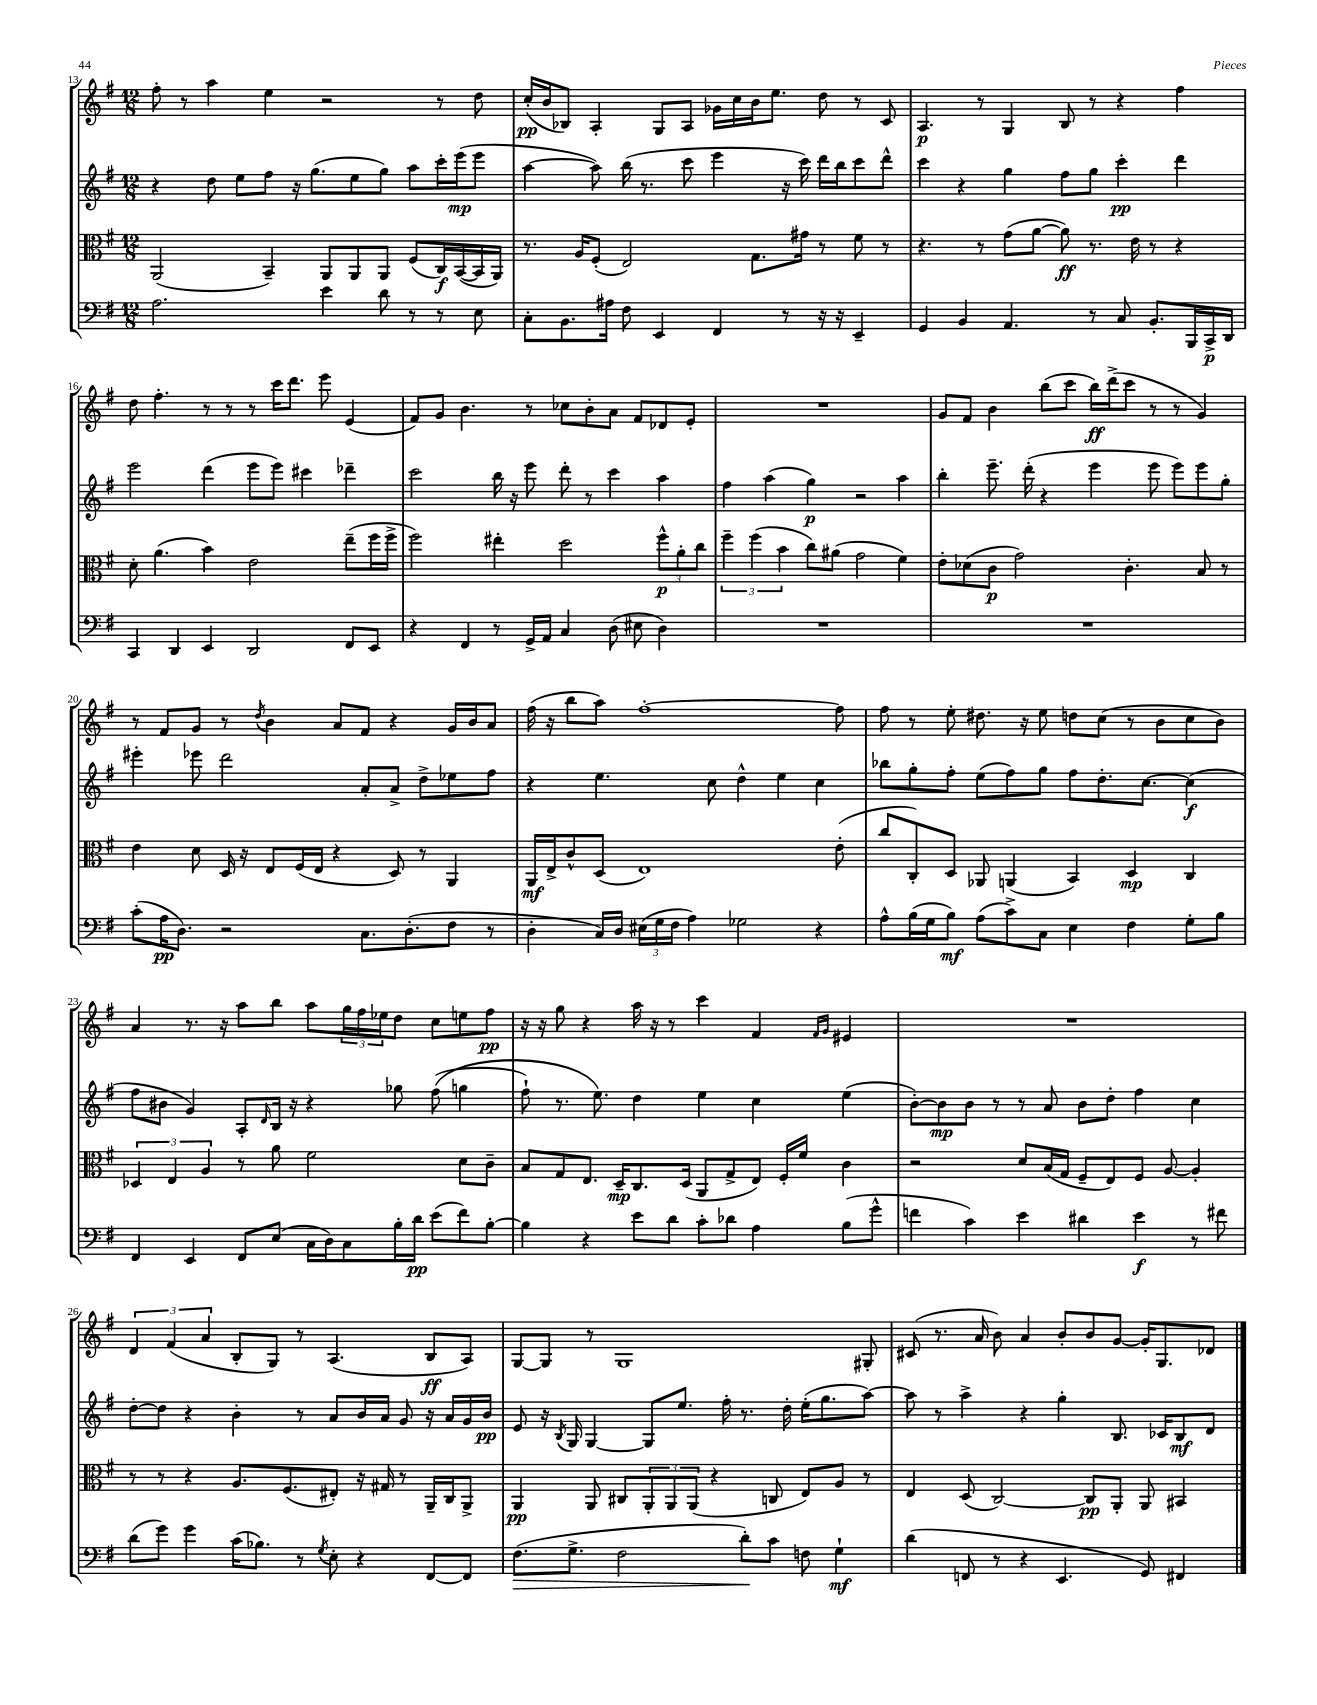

**kern	**dynam	**kern	**dynam	**kern	**dynam	**kern	**dynam
*part4	*part4	*part3	*part3	*part2	*part2	*part1	*part1
*staff4	*staff4	*staff3	*staff3	*staff2	*staff2	*staff1	*staff1
*clefF4	*	*clefC3	*	*clefG2	*	*clefG2	*
*k[f#]	*	*k[f#]	*	*k[f#]	*	*k[f#]	*
*M12/8	*	*M12/8	*	*M12/8	*	*M12/8	*
=13	=13	=13	=13	=13	=13	=13	=13
2.A\	.	(2AA/	.	4r	.	8ff#'\	.
.	.	.	.	.	.	8r	.
.	.	.	.	8dd\	.	4aa\	.
.	.	.	.	8ee\L	.	.	.
.	.	4BB~/)	.	8ff#\J	.	4ee\	.
.	.	.	.	16r	.	.	.
.	.	.	.	(8.gg\L	.	.	.
4e\	.	8AA/L	.	.	.	2r	.
.	.	8AA/	.	8ee\	.	.	.
8d\	.	8AA/J	.	8gg\J)	.	.	.
8r	.	(8F#/L	.	8aa\L	.	.	.
8r	.	16C/L)	f	16ccc'\L	.	8r	.
.	.	([16BB/	.	(16eee\J	mp	.	.
8E\	.	16BB/]	.	8eee\J	.	8dd\	.
.	.	16AA/JJ)	.	.	.	.	.
=14	=14	=14	=14	=14	=14	=14	=14
8C'\L	.	8.r	.	[4aa\	.	(16cc'/LL	pp
.	.	.	.	.	.	16b/J	.
8.BB\	.	.	.	.	.	8B-X/J)	.
.	.	16A/KL	.	.	.	.	.
.	.	(8F#'/J	.	8aa\])	.	4A'/	.
16A#X\Jk	.	.	.	.	.	.	.
8F#\	.	2E/)	.	(16bb\	.	.	.
.	.	.	.	8.r	.	.	.
4EE/	.	.	.	.	.	8G/L	.
.	.	.	.	8ccc\	.	8A/J	.
4FF#/	.	.	.	4eee\	.	16g-X\LL	.
.	.	.	.	.	.	16cc\	.
.	.	8.G\L	.	.	.	16b\J	.
.	.	.	.	.	.	8.ee\J	.
8r	.	.	.	16r	.	.	.
.	.	16g#X\Jk	.	16ccc\)	.	.	.
16r	.	8r	.	16ddd\LL	.	8dd\	.
16r	.	.	.	16bb\J	.	.	.
4EE~/	.	8f#\	.	8ccc\	.	8r	.
.	.	8r	.	8ddd^^\J	.	8c/	.
=15	=15	=15	=15	=15	=15	=15	=15
4GG/	.	4.r	.	4ccc\	.	4.A/	p
4BB/	.	.	.	4r	.	.	.
.	.	8r	.	.	.	8r	.
4.AA/	.	(8g\L	.	4gg\	.	4G/	.
.	.	[8a\J	.	.	.	.	.
.	.	8a\])	ff	8ff#\L	.	8B/	.
8r	.	8.r	.	8gg\J	.	8r	.
8C/	.	.	.	4ccc'\	pp	4r	.
.	.	16e\	.	.	.	.	.
8.BB'/L	.	8r	.	.	.	.	.
.	.	4r	.	4ddd\	.	4ff#\	.
16BBB/L	.	.	.	.	.	.	.
16CC^/	p	.	.	.	.	.	.
16DD/JJ	.	.	.	.	.	.	.
!!LO:LB:g=z
=16	=16	=16	=16	=16	=16	=16	=16
4CC/	.	8d'\	.	2eee\	.	8dd\	.
.	.	(4.a\	.	.	.	4.ff#'\	.
4DD/	.	.	.	.	.	.	.
4EE/	.	4b\)	.	(4ddd\	.	8r	.
.	.	.	.	.	.	8r	.
2DD/	.	2e\	.	8eee\L	.	8r	.
.	.	.	.	8eee\J)	.	16ccc\KL	.
.	.	.	.	.	.	8.ddd\J	.
.	.	.	.	4ccc#X\	.	.	.
.	.	.	.	.	.	8eee\	.
8FF#/L	.	(8ee~\L	.	4ddd-X~\	.	(4e/	.
8EE/J	.	16ff#\L	.	.	.	.	.
.	.	16ff#^\JJ	.	.	.	.	.
=17	=17	=17	=17	=17	=17	=17	=17
4r	.	2ff#\)	.	2ccc\	.	8f#/L)	.
.	.	.	.	.	.	8g/J	.
4FF#/	.	.	.	.	.	4.b\	.
8r	.	4ee#X'\	.	16bb\	.	.	.
.	.	.	.	16r	.	.	.
16GG^/LL	.	.	.	8eee\	.	8r	.
16AA/JJ	.	.	.	.	.	.	.
4C/	.	2dd\	.	8ddd'\	.	8cc-X\L	.
.	.	.	.	8r	.	8b'\	.
(8D\	.	.	.	4ccc\	.	8a\J	.
8E#X\	.	.	.	.	.	8f#/L	.
4D\)	.	12ff#^^\L	p	4aa\	.	8d-X/	.
.	.	12a'\	.	.	.	.	.
.	.	.	.	.	.	8e'/J	.
.	.	12cc\J	.	.	.	.	.
=18	=18	=18	=18	=18	=18	=18	=18
1.r	.	6ff#~\	.	4ff#\	.	1.r	.
.	.	(6ff#\	.	.	.	.	.
.	.	.	.	(4aa\	.	.	.
.	.	6b\	.	.	.	.	.
.	.	8cc\L)	.	4gg\)	p	.	.
.	.	(8a#X\J	.	.	.	.	.
.	.	2g\	.	2r	.	.	.
.	.	4f#\)	.	4aa\	.	.	.
=19	=19	=19	=19	=19	=19	=19	=19
1.r	.	8e'\L	.	4bb'\	.	8g/L	.
.	.	(8d-X\	.	.	.	8f#/J	.
.	.	8c\J	p	8.eee~\	.	4b\	.
.	.	2g\)	.	.	.	.	.
.	.	.	.	(16ddd'\	.	.	.
.	.	.	.	4r	.	(8bb\L	.
.	.	.	.	.	.	8ccc\J	.
.	.	.	.	4eee\	.	16bb\LL)	ff
.	.	.	.	.	.	(16ddd^\J	.
.	.	4.c'\	.	.	.	8ccc\J	.
.	.	.	.	8eee\	.	8r	.
.	.	.	.	8eee\L)	.	8r	.
.	.	8B/	.	8eee\	.	4g/)	.
.	.	8r	.	8gg'\J	.	.	.
!!LO:LB:g=z
=20	=20	=20	=20	=20	=20	=20	=20
(8c'\L	.	4e\	.	4eee#X'\	.	8r	.
16A\K	pp	.	.	.	.	8f#/L	.
8.D\J)	.	.	.	.	.	.	.
.	.	8d\	.	8eee-X\	.	8g/J	.
2r	.	16D/	.	2ddd\	.	8r	.
.	.	16r	.	.	.	.	.
.	.	.	.	.	.	8qdd/	.
.	.	8E/L	.	.	.	4b\	.
.	.	(16F#/L	.	.	.	.	.
.	.	16E/JJ	.	.	.	.	.
.	.	4r	.	.	.	8a/L	.
8.C\L	.	.	.	8a'/L	.	8f#/J	.
.	.	8D/)	.	8a^/J	.	4r	.
(8.D'\	.	.	.	.	.	.	.
.	.	8r	.	8dd^\L	.	.	.
8F#\J	.	4AA/	.	8ee-X\	.	16g/LL	.
.	.	.	.	.	.	16b/J	.
8r	.	.	.	8ff#\J	.	8a/J	.
=21	=21	=21	=21	=21	=21	=21	=21
4D'\	.	16AA/LL	mf	4r	.	(16ff#\	.
.	.	16E^/J	.	.	.	16r	.
.	.	8c^^/	.	.	.	8bb\L	.
16C/LL)	.	(8D/J	.	4.ee\	.	8aa\J)	.
16D/JJ	.	.	.	.	.	.	.
(24E#X\LL	.	1E)	.	.	.	[1ff#'	.
24G\	.	.	.	.	.	.	.
24F#\JJ	.	.	.	.	.	.	.
4A\)	.	.	.	.	.	.	.
.	.	.	.	8cc\	.	.	.
2G-X\	.	.	.	4dd^^\	.	.	.
.	.	.	.	4ee\	.	.	.
4r	.	.	.	4cc\	.	.	.
.	.	(8e'\	.	.	.	8ff#\]	.
=22	=22	=22	=22	=22	=22	=22	=22
8A^^\L	.	8cc/L	.	8bb-X\L	.	8ff#\	.
(16B\L	.	8C'/)	.	8gg'\	.	8r	.
16G\J	.	.	.	.	.	.	.
8B\J)	mf	8D/J	.	8ff#'\J	.	8ee'\	.
(8A\L	.	8AA-X/	.	(8ee\L	.	8.dd#X\	.
8c^\)	.	(4AAn/	.	8ff#\)	.	.	.
.	.	.	.	.	.	16r	.
8C\J	.	.	.	8gg\J	.	8ee\	.
4E\	.	4BB/)	.	8ff#\L	.	8ddn\L	.
.	.	.	.	8.dd'\	.	(8cc\J	.
4F#\	.	4D/	mp	.	.	8r	.
.	.	.	.	[8.cc\J	.	.	.
.	.	.	.	.	.	8b\L	.
8G'\L	.	4C/	.	(4cc\]	f	8cc\	.
8B\J	.	.	.	.	.	8b\J)	.
!!LO:LB:g=z
=23	=23	=23	=23	=23	=23	=23	=23
4FF#/	.	6D-X/	.	8ff#\L	.	4a/	.
.	.	.	.	8b#X\J	.	.	.
.	.	6E/	.	.	.	.	.
4EE/	.	.	.	4g/)	.	8.r	.
.	.	6A/	.	.	.	.	.
.	.	.	.	.	.	16r	.
8FF#/L	.	8r	.	8A'/L	.	8aa\L	.
.	.	.	.	16qqd/	.	.	.
(8E/J	.	8a\	.	16B/Jk	.	8bb\J	.
.	.	.	.	16r	.	.	.
16C\LL	.	2f#\	.	4r	.	8aa\L	.
16D\J)	.	.	.	.	.	.	.
8C\	.	.	.	.	.	24gg\L	.
.	.	.	.	.	.	24ff#\	.
.	.	.	.	.	.	24ee-X\J	.
16B'\L	.	.	.	8gg-X\	.	8dd\J	.
16d\JJ	pp	.	.	.	.	.	.
(8e\L	.	.	.	((8ff#\	.	8cc\L	.
8f#\)	.	8d\L	.	4ggn\	.	8een\	.
[8B'\J	.	8c~\J	.	.	.	8ff#\J	pp
=24	=24	=24	=24	=24	=24	=24	=24
4B\]	.	8B/L	.	8ff#`\)	.	16r	.
.	.	.	.	.	.	16r	.
.	.	8G/	.	8.r	.	8gg\	.
4r	.	8.E/J	.	.	.	4r	.
.	.	.	.	8.ee\)	.	.	.
.	.	16D~/KL	mp	.	.	.	.
8e\L	.	8.C/	.	4dd\	.	16aa\	.
.	.	.	.	.	.	16r	.
8d\J	.	.	.	.	.	8r	.
.	.	(16D/Jk	.	.	.	.	.
8c'\L	.	8AA/L	.	4ee\	.	4ccc\	.
8d-X\J	.	8G^/	.	.	.	.	.
4A\	.	8E/J)	.	4cc\	.	4f#/	.
.	.	16F#'/LL	.	.	.	.	.
.	.	16f#/JJ	.	.	.	.	.
.	.	.	.	.	.	16qqf#/LL	.
.	.	.	.	.	.	16qqg/JJ	.
(8B\L	.	4c\	.	(4ee\	.	4e#X/	.
8g^^\J	.	.	.	.	.	.	.
=25	=25	=25	=25	=25	=25	=25	=25
4fn\	.	2r	.	[8b'\L)	.	1.r	.
.	.	.	.	8b\]	mp	.	.
4c\)	.	.	.	8b\J	.	.	.
.	.	.	.	8r	.	.	.
4e\	.	8d/L	.	8r	.	.	.
.	.	(16B/L	.	8a/	.	.	.
.	.	16G/JJ	.	.	.	.	.
4d#X\	.	8F#~/L	.	8b\L	.	.	.
.	.	8E/)	.	8dd'\J	.	.	.
4e\	f	8F#/J	.	4ff#\	.	.	.
.	.	[8A/	.	.	.	.	.
8r	.	4A'/]	.	4cc\	.	.	.
8f#X\	.	.	.	.	.	.	.
!!LO:LB:g=z
=26	=26	=26	=26	=26	=26	=26	=26
(8d\L	.	8r	.	[8dd'\L	.	6d/	.
8g\J)	.	8r	.	8dd\J]	.	.	.
.	.	.	.	.	.	(6f#/	.
4g\	.	4r	.	4r	.	.	.
.	.	.	.	.	.	6a/	.
(16c\KL	.	8.A/L	.	4b'\	.	8B'/L	.
8.B-X\J)	.	.	.	.	.	.	.
.	.	.	.	.	.	8G/J)	.
.	.	(8.F#/	.	.	.	.	.
8r	.	.	.	8r	.	8r	.
8qG/	.	.	.	.	.	.	.
8E'\	.	8E#X'/J)	.	8a/L	.	(4.A/	.
4r	.	16r	.	16b/L	.	.	.
.	.	16G#X/	.	16a/JJ	.	.	.
.	.	8r	.	8g/	.	.	.
[8FF#/L	.	16AA~/LL	.	16r	.	8B/L	ff
.	.	16C/J	.	16a/LL	.	.	.
8FF#/J]	.	8AA^/J	.	16g/	.	8A/J)	.
.	.	.	.	16b/JJ	pp	.	.
=27	=27	=27	=27	=27	=27	=27	=27
!	!LO:HP:b	!	!	!	!	!	!
(8.F#\L	>	4AA/	pp	8e/	.	[8G/L	.
.	.	.	.	16r	.	8G/J]	.
.	.	.	.	8qB/	.	.	.
8.G^\J	.	.	.	16G/	.	.	.
.	.	8AA/	.	[4G/	.	8r	.
2F#\	.	8C#X/L	.	.	.	1G	.
.	.	12AA'/	.	8G/L]	.	.	.
.	.	12AA/	.	.	.	.	.
.	.	.	.	8.ee/J	.	.	.
.	.	(12AA/J	.	.	.	.	.
.	.	4r	.	.	.	.	.
.	.	.	.	16ff#'\	.	.	.
8d'\L)	.	.	.	8.r	.	.	.
8c\J	]	8Cn/	.	.	.	.	.
.	.	.	.	16dd'\	.	.	.
8Fn\	.	8E/L)	.	(16ee'\KL	.	.	.
.	.	.	.	8.gg\	.	.	.
4G`\	mf	8A/J	.	.	.	.	.
.	.	8r	.	[8aa\J)	.	8G#X'/	.
=28	=28	=28	=28	=28	=28	=28	=28
(4d\	.	4E/	.	8aa\]	.	(8c#X/	.
.	.	.	.	8r	.	8.r	.
8FFn/	.	(8D/	.	4aa^\	.	.	.
.	.	.	.	.	.	16a/	.
8r	.	[2C/)	.	.	.	8b\)	.
4r	.	.	.	4r	.	4a/	.
4.EE/	.	.	.	4gg'\	.	8b'/L	.
.	.	8C/L]	pp	.	.	8b/	.
.	.	8AA'/J	.	8.B/	.	[8g/J	.
8GG/)	.	8AA/	.	.	.	16g'/KL]	.
.	.	.	.	16c-X/KL	.	8.G/	.
4FF#X/	.	4BB#X/	.	8B/	mf	.	.
.	.	.	.	8d/J	.	8d-X/J	.
==	==	==	==	==	==	==	==
*-	*-	*-	*-	*-	*-	*-	*-
